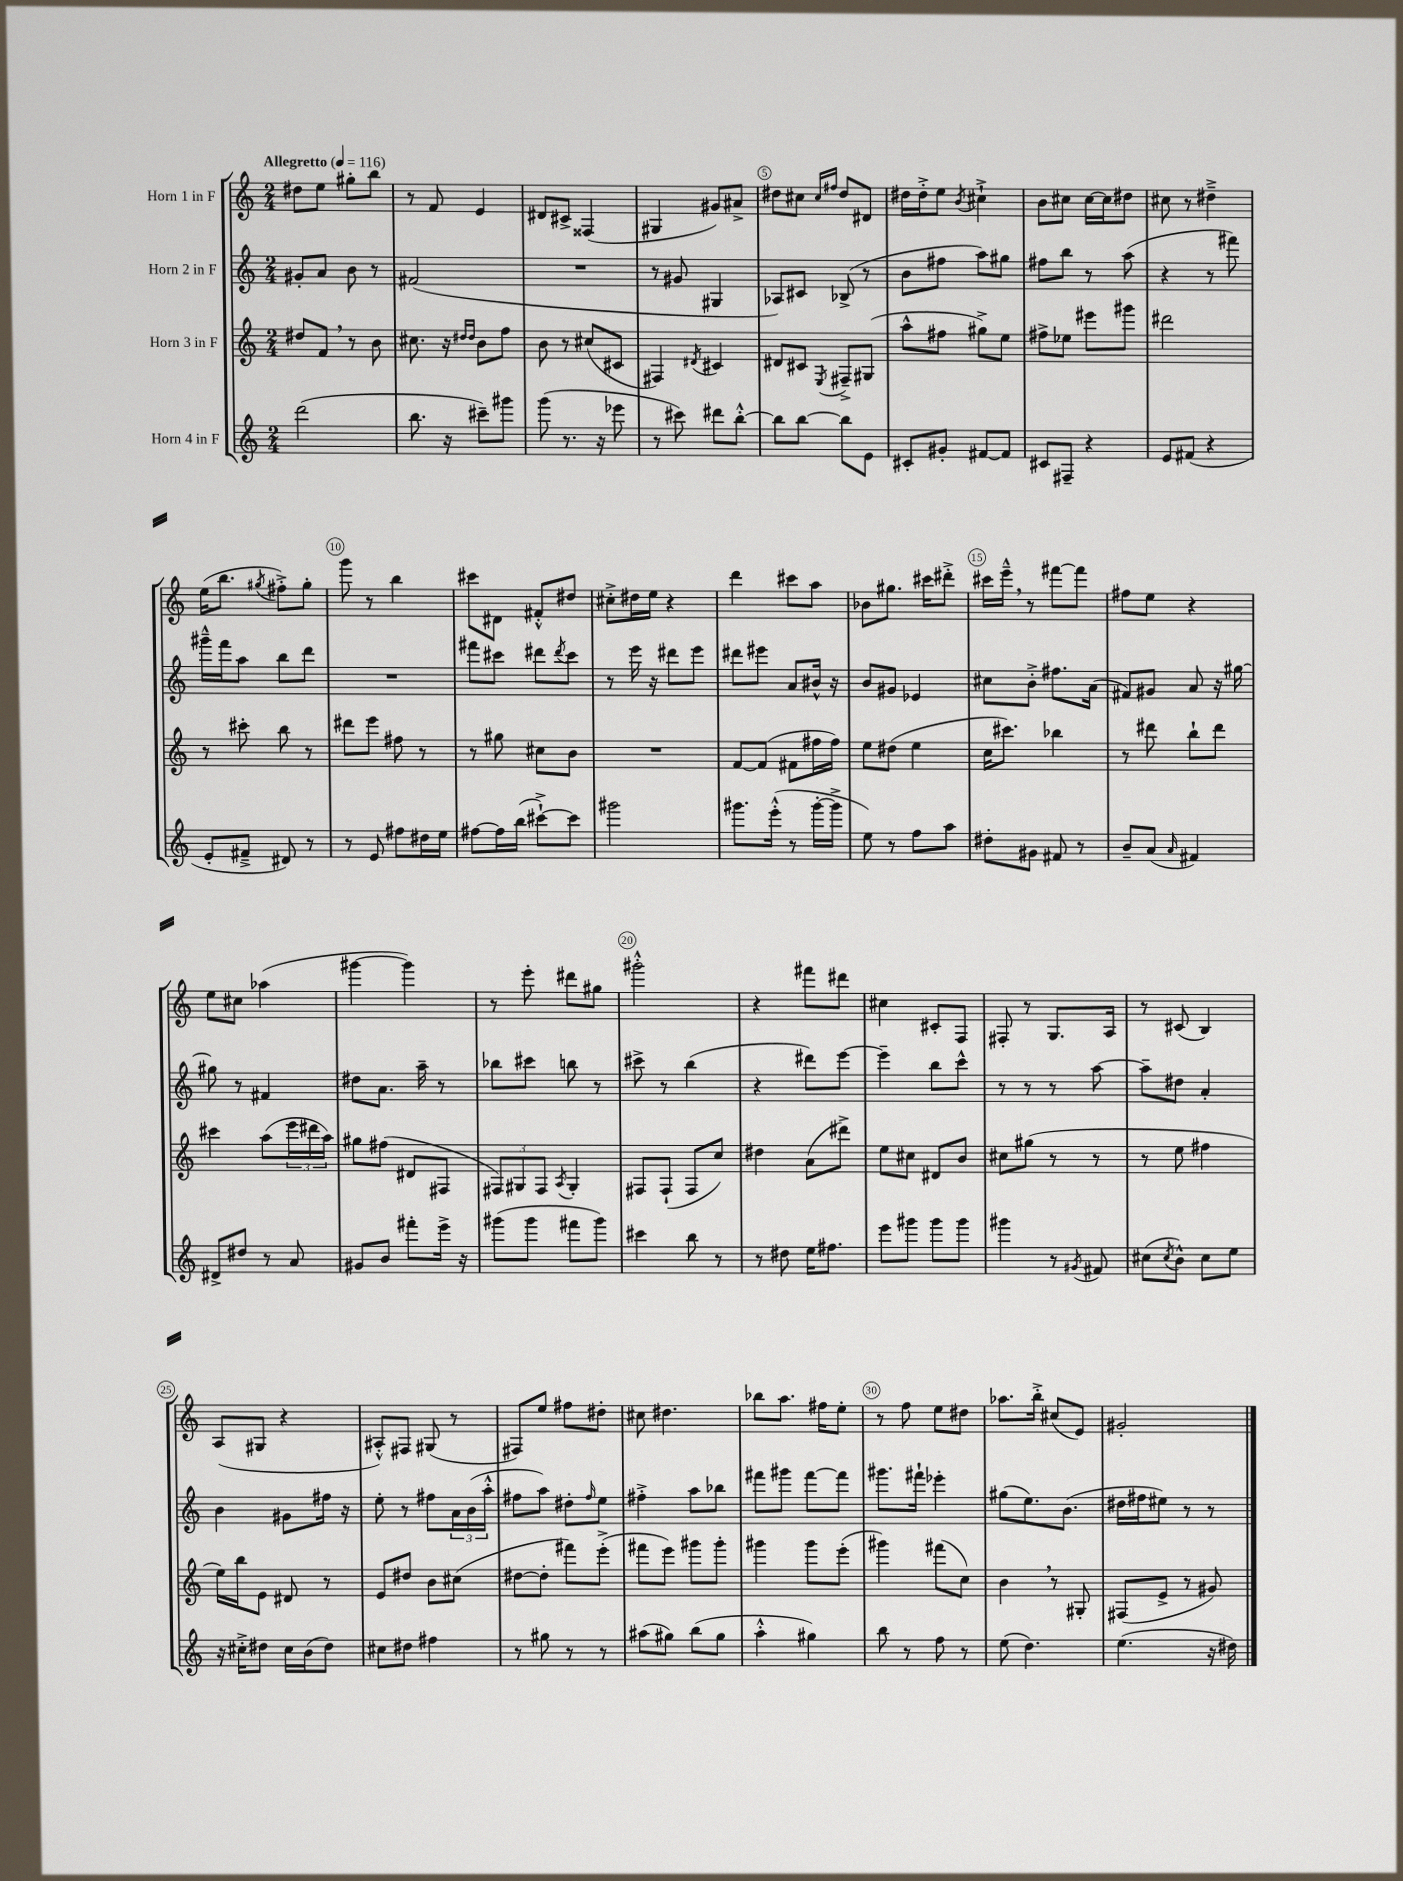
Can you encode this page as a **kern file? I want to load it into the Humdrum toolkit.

**kern	**kern	**kern	**kern
*part4	*part3	*part2	*part1
*staff4	*staff3	*staff2	*staff1
*I"Horn 4 in F	*I"Horn 3 in F	*I"Horn 2 in F	*I"Horn 1 in F
*clefG2	*clefG2	*clefG2	*clefG2
*k[]	*k[]	*k[]	*k[]
*M2/4	*M2/4	*M2/4	*M2/4
*MM116	*MM116	*MM116	*MM116
=1	=1	=1	=1
!	!	!	!LO:TX:a:B:t=Allegretto
(2ddd\	8dd#X/L	8g#X'/L	8dd#X\L
.	8f,/J	8a/J	8ee\J
.	8r	8b\	8gg#X'\L
.	8b\	8r	8bb\J
=2	=2	=2	=2
8.bb\	8.cc#X\	(2f#X/	8r
.	.	.	8f/
16r	16r	.	.
.	16qqdd#X/LL	.	.
.	16qqdd#/JJ	.	.
8ccc#X~\L)	8b\L	.	4e/
8ggg#X\J	8ff\J	.	.
=3	=3	=3	=3
(8ggg\	8b\	2r	8d#X/L
8.r	8r	.	8c#X^/J
.	(8cc#X/L	.	(4F##X/
16r	.	.	.
8eee-X\	8c#X/J	.	.
=4	=4	=4	=4
8r	4F#X/)	8r	4G#X/
8ccc#X\)	.	8g#X/	.
.	8qd#X/	.	.
8ddd#X\L	4c#X/	4G#X/	8g#X/L)
[8bb'^^\J	.	.	8a#X^/J
=5	=5	=5	=5
8bb\L]	8d#X/L	8A-X/L)	8dd#X\L
[8bb\J	8c#X/J	8c#X/J	8cc#X\J
.	.	.	16qqcc#/LL
.	8qE/	.	16qqff#X/JJ
8bb\L]	8F#X~^/L	(8B-X^/	8dd#/L
8e\J	(8G#X/J	8r	8d#X/J
=6	=6	=6	=6
8c#X'/L	8aa^^\L	8b\L	16dd#X\LL
.	.	.	16dd#'^\J
8g#X'/J	8ff#X\J	8ff#X\J	8ee\J
.	.	.	8qb/
[8f#X/L	8gg#X^\L)	8aa\L)	4cc#X`^\
8f#/J]	8ee\J	8gg#X\J	.
=7	=7	=7	=7
8c#X/L	8ff#X^\L	8ff#X\L	8b\L
8F#X~/J	8ee-X\J	8bb\J	8cc#X\J
4r	8eee#X\L	8r	[16cc#\LL
.	.	.	16cc#\J]
.	8ggg#X\J	(8aa\	8dd#X\J
=8	=8	=8	=8
8e/L	2ddd#X\	4r	8cc#X\
(8f#X/J	.	.	8r
4r	.	8r	4dd#X~^\
.	.	8fff#X\)	.
!!LO:LB:g=z
=9	=9	=9	=9
8e'/L	8r	16ggg#X~^^\LL	(16ee\KL
.	.	16fff\J	8.bb\J
8f#X~^/J	8ccc#X'\	8aa\J	.
.	.	.	8qgg#X/
8d#X/)	8bb\	8bb\L	8ff#X'^\L)
8r	8r	8ddd\J	8gg#'\J
=10	=10	=10	=10
8r	8ddd#X\L	2r	8ggg\
8e/	8eee\J	.	8r
8ff#X\L	8ff#X\	.	4bb\
16dd#X\L	8r	.	.
16ee\JJ	.	.	.
=11	=11	=11	=11
[8ff#X\L	8r	8fff#X\L	8ccc#X\L
16ff#\L]	8gg#X\	8ccc#X\J	8d#X\J
(16bb\JJ	.	.	.
[8ccc#X`^\L)	8cc#X\L	8ddd#X\L	8f#X'^^/L
.	.	8qddd#/	.
8ccc#\J]	8b\J	8ccc#\J	8dd#X/J
=12	=12	=12	=12
2ggg#X\	2r	8r	8cc#X'^\L
.	.	16eee\	16dd#X\L
.	.	16r	16ee\JJ
.	.	8ddd#X\L	4r
.	.	8eee\J	.
=13	=13	=13	=13
8.ggg#X\L	[8f/L	8ddd#X\L	4ddd\
.	(8f/J]	8eee#X\J	.
(16eee'^^\Jk	.	.	.
8r	8f#X\L	8a/L	8ccc#X\L
[16ggg#'\LL	16ff#X\L	16b#X^^/Jk	8aa\J
16ggg#^\JJ]	16ff#\JJ)	16r	.
=14	=14	=14	=14
8ee\)	8ee\L	8b/L	8b-X\L
8r	(8dd#X\J	8g#X/J	8.gg#X\J
8ff\L	4ee\	4e-X/	.
.	.	.	16ccc#X\KL
8aa\J	.	.	8ddd#X'^\J
=15	=15	=15	=15
8dd#X'\L	16cc\KL	8cc#X\L	16ccc#X\LL
.	8.ccc#X\J)	.	16eee~^^,\JJ
8g#X\J	.	8b'^\J	8r
8f#X/	4bb-X\	8.ff#X\L	[8fff#X\L
8r	.	.	8fff#\J]
.	.	(16a\Jk	.
=16	=16	=16	=16
8b~/L	8r	8f#X/L)	8ff#X\L
(8a/J	8ddd#X\	8g#X/J	8ee\J
16qqa/	.	.	.
4f#X/)	8bb`\L	8a/	4r
.	8ddd#\J	16r	.
.	.	[16gg#X\	.
!!LO:LB:g=z
=17	=17	=17	=17
8d#X^/L	4ccc#X\	8gg#X\]	8ee\L
8dd#X/J	.	8r	8cc#X\J
8r	(8aa\L	4f#X/	(4aa-X\
8a/	24eee\L	.	.
.	24ddd#X\	.	.
.	24aa\JJ)	.	.
=18	=18	=18	=18
8g#X/L	8gg#X\L	8dd#X\L	[4ggg#X\
8b/J	(8ff#X\J	8.a\J	.
8fff#X'\L	8d#X/L	.	4ggg#\])
.	.	16aa~\	.
16eee^\Jk	8F#X/J	8r	.
16r	.	.	.
=19	=19	=19	=19
(8ggg#X\L	12F#X/L)	8bb-X\L	8r
.	12G#X/	.	.
8ggg#\J	.	8ccc#X\J	8eee'\
.	12F#/J	.	.
.	8qA/	.	.
8fff#X\L	4G#'/	8bbn\	8ddd#X\L
8ggg#\J)	.	8r	8gg#X\J
=20	=20	=20	=20
4ccc#X\	8F#X/L	8ccc#X^\	2ggg#X'^^\
.	(8F#`/J	8r	.
8bb\	8F#/L	(4bb\	.
8r	8cc/J)	.	.
=21	=21	=21	=21
8r	4dd#X\	4r	4r
8dd#X\	.	.	.
16ee\KL	(8a\L	8ddd#X\L)	8fff#X\L
8.ff#X\J	.	.	.
.	8ddd#X^\J)	[8eee\J	8ddd#X\J
=22	=22	=22	=22
8eee\L	8ee\L	4eee~\]	4cc#X\
8ggg#X\J	8cc#X\J	.	.
8ggg#\L	8d#X/L	8bb\L	8c#X'/L
8ggg#\J	8b/J	8ccc^^\J	8F/J
=23	=23	=23	=23
4ggg#X\	8cc#X\L	8r	8F#X'/
.	(8gg#X\J	8r	8r
8r	8r	8r	8.G/L
8qg#X/	.	.	.
8f#X/	8r	[8aa\	.
.	.	.	16A/Jk
=24	=24	=24	=24
(8cc#X\L	8r	8aa~\L]	8r
8qcc#/	.	.	.
8b^^\J)	8ee\	8dd#X\J	(8c#X/
8cc#\L	4ff#X\	4a'/	4B/)
8ee\J	.	.	.
!!LO:LB:g=z
=25	=25	=25	=25
16r	16ee\LL)	4b\	(8A/L
16cc#X'^\KL	16bb\J	.	.
8dd#X\J	8e\J	.	8G#X/J
16cc#\LL	8d#X/	8g#X\L	4r
(16b\J	.	.	.
8dd#\J)	8r	16ff#X\Jk	.
.	.	16r	.
=26	=26	=26	=26
8cc#X\L	8e/L	8ee'\	8A#X'^^/L)
8dd#X\J	8dd#X/J	8r	8F#X/J
4ff#X\	8b\L	8ff#X\L	(8G#X/
.	(8cc#X\J	24a\L	8r
.	.	(24b\	.
.	.	24aa'^^\JJ	.
=27	=27	=27	=27
8r	[8dd#X\L	8ff#X\L	8F#X/L)
8gg#X\	8dd#'\J]	8aa\J)	8ee/J
8r	8fff#X\L)	8dd#X'\L	8ff#X\L
.	.	16qqff#/	.
8r	(8eee'^\J	8ee\J	8dd#X'\J
=28	=28	=28	=28
(8aa#X\L	8fff#X\L	4ff#X'^\	8cc#X\
8gg#X\J)	8eee\J)	.	4.dd#X\
(8bb\L	8ggg#X\L	8aa\L	.
8gg#\J	8ggg#'\J	8bb-X\J	.
=29	=29	=29	=29
4aa'^^\	4ggg#X\	8fff#X\L	8bb-X\L
.	.	8ggg#X\J	8.aa\J
4gg#X\)	8ggg#\L	[8fff#\L	.
.	.	.	16ff#X\KL
.	(8eee'\J	8fff#\J]	8ee'\J
=30	=30	=30	=30
8bb\	4ggg#X\)	8.ggg#X\L	8r
8r	.	.	8ff\
.	.	16fff#X`\Jk	.
8ff\	(8fff#X\L	4eee-X'\	8ee\L
8r	8cc\J)	.	8dd#X\J
=31	=31	=31	=31
(8ee\	4b,\	(8gg#X\L	8.aa-X\L
4.dd\)	.	8.ee\)	.
.	.	.	16bb'^\Jk
.	8r	.	(8cc#X/L
.	.	(8.b\J	.
.	8G#X'/	.	8e/J)
=32	=32	=32	=32
(4.ee\	(8F#X/L	16dd#X\LL	2g#X'/
.	.	16ff#X\J	.
.	8e^/J	8ee#X\J)	.
.	8r	8r	.
16r	8g#X/)	8r	.
16dd#X\)	.	.	.
==	==	==	==
*-	*-	*-	*-
